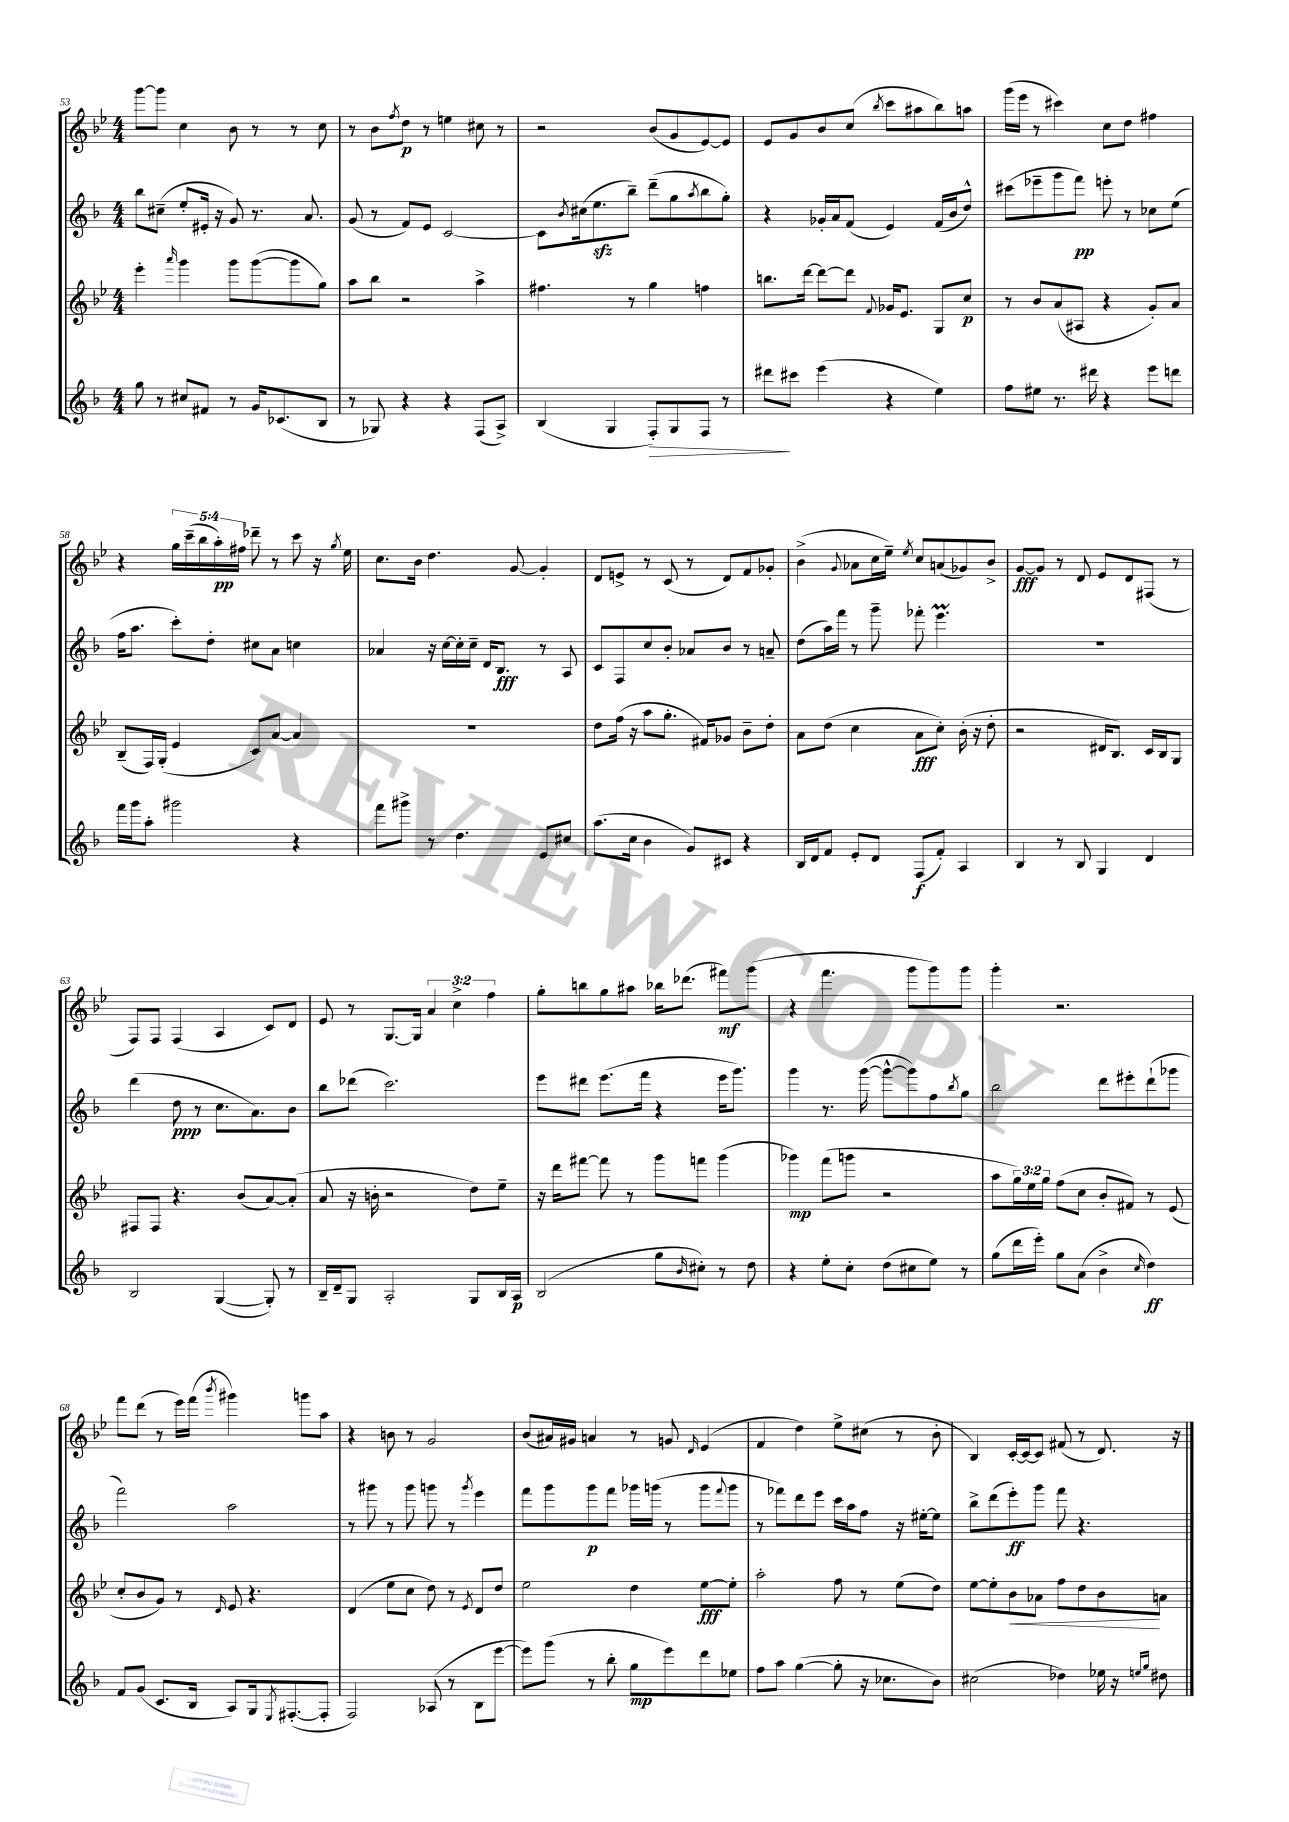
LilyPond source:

<<
\new StaffGroup <<
\new Staff = "s0" {
    \clef treble \key bes \major \numericTimeSignature \time 4/4 \override Staff.TupletNumber.text = #tuplet-number::calc-fraction-text
    g'''8~ g'''8 c''4 bes'8 r8 r8 c''8 |
    r8 bes'8 \acciaccatura { f''8 } d''8\p r8 e''4 cis''8 r8 |
    r2 bes'8( g'8 ees'8~) ees'8 |
    ees'8 g'8 bes'8 c''8( \acciaccatura { bes''8 } c'''8 ais''8 bes''8) a''8 |
    g'''16( ees'''16 r8 cis'''4) c''8 d''8 fis''4 |
    r4 \tuplet 5/4 { g''16 c'''16--( bes''16 a''16-.\pp) fis''16 } des'''8-- r8 c'''8 r16 \acciaccatura { g''8 } ees''16 |
    c''8. bes'16 d''4. g'8~ g'4-. |
    d'8 e'8-> r8 c'8( r8 d'8) f'8 ges'8-. |
    bes'4->( \appoggiatura { g'8 } aes'8 c''16 ees''16--) \acciaccatura { ees''8 } c''8 a'8( ges'8) bes'8-> |
    g'8~\fff g'8 r8 d'8 ees'8 d'8 fis8( r8 |
    f8) f8 f4( a4 c'8) d'8 |
    ees'8 r8 g8.~ g16 \tuplet 3/2 { a'4 c''4-> f''4 } |
    g''8-. b''8 g''8 ais''8 bes''16 des'''8.( fis'''8\mf) g'''8( |
    r4 f'''4. g'''8 g'''8) g'''8 |
    g'''4-. r2. |
    f'''8 d'''8( r8 ees'''16) f'''16( \acciaccatura { bes'''8 } gis'''4) g'''8 a''8 |
    r4 b'8 r8 g'2 |
    bes'8( ais'16) gis'16 a'4 r8 g'8 \grace { d'16 } ees'4( |
    f'4 d''4) ees''8-> cis''8( r8 bes'8-. |
    bes4) c'16~-. c'16~ c'8 fis'8( r8 d'8.) r16 \bar "|." |
}
\new Staff = "s1" {
    \clef treble \key f \major \numericTimeSignature \time 4/4
    bes''8 cis''8--( e''8-. eis'16-. r16 g'8) r8. a'8. |
    g'8( r8 f'8) e'8 c'2~ |
    c'8 \acciaccatura { bes'8 } cis''16( e''8.\sfz bes''8--) d'''8--( g''8 \acciaccatura { a''8 } bes''8 g''8-.) |
    r4 ges'16-. a'16 f'8( e'4) f'16( bes'16 d''8-^) |
    cis'''8( ees'''8-- g'''8 f'''8\pp) e'''8-. r8 ces''8 e''8( |
    f''16 a''8. c'''8-.) d''8-. cis''8 a'8 c''4 |
    aes'4 r16 c''16~ c''16-. c''16-- d'16 bes8.\fff r8 a8 |
    c'8 f8 c''8 bes'8-. aes'8 bes'8 r8 a'8-- |
    d''8( a''16) f'''16 r8 g'''8-- fes'''8-. e'''4.\prall |
    R1 |
    d'''4( d''8\ppp r8 c''8. a'8.) bes'8 |
    bes''8 des'''8( c'''2.) |
    e'''8 dis'''8 e'''8.( f'''16 r4 e'''16 g'''8.) |
    g'''4 r8. g'''16~( g'''8~-^ g'''8) f''8 \acciaccatura { bes''8 } g''8 |
    bes''2 d'''8 eis'''8-. d'''8-!( ges'''8 |
    f'''2) a''2 |
    r8 gis'''8 r8 gis'''8 g'''8 r8 \acciaccatura { g'''8 } e'''4 |
    f'''8 g'''8 g'''8\p f'''8 ges'''16 g'''16( r8 g'''8 \appoggiatura { f'''8 } g'''8 |
    r8 fes'''8) d'''8 e'''8 c'''16 a''16 f''8 r16 eis''16~-. eis''8 |
    bes''8-> d'''8( e'''8-.\ff) g'''8 f'''8 r4. \bar "|." |
}
\new Staff = "s2" {
    \clef treble \key bes \major \numericTimeSignature \time 4/4 \override Staff.TupletNumber.text = #tuplet-number::calc-fraction-text
    ees'''4-. \grace { a'''16 } g'''4 g'''8 g'''8~( g'''8 g''8) |
    a''8 bes''8 r2 a''4-> |
    fis''4. r8 g''4 f''4 |
    b''8. d'''16~ d'''8~ d'''8 \appoggiatura { f'8 } ges'16 ees'8. g8 c''8\p |
    r8 bes'8 a'8( ais8 r4 g'8-.) a'8 |
    bes8--( f16) g16-.( ees'4 c'8) a'8~ a'4 |
    R1 |
    d''8 f''16( r16 a''8 g''8.-. fis'16) ges'8 bes'8-- d''8-. |
    a'8 d''8( c''4 a'8\fff c''8-.) bes'16-.( r16 d''8-. |
    r2 dis'16 bes8.) c'16 bes16 g8 |
    fis8 fis8 r4. bes'8( a'8~) a'8-.( |
    a'8 r16 b'16-. r2 d''8) ees''8-- |
    r16 d'''16 fis'''8~ fis'''8 r8 g'''8 f'''8 g'''4( |
    ges'''4\mp) f'''8( g'''8 r2 |
    a''8 \tuplet 3/2 { g''16) ees''16 g''16 } f''8( c''8 bes'8-. fis'8) r8 ees'8( |
    c''8-. bes'8 g'8) r8 \grace { d'16 } ees'8 r4. |
    d'4( ees''8 c''8 d''8) r8 \acciaccatura { ees'8 } d'8 d''8 |
    ees''2 d''4 ees''8~\fff ees''8-. |
    a''2-. f''8 r8 ees''8( d''8) |
    ees''8~ ees''8-. bes'8\< aes'8 f''8 d''8 bes'8\! a'8 \bar "|." |
}
\new Staff = "s3" {
    \clef treble \key f \major \numericTimeSignature \time 4/4
    g''8 r8 cis''8 fis'8 r8 g'16 ces'8.( bes8 |
    r8 ges8) r4 r4 f8( a8->) |
    bes4( g4 f8-.\>) g8 f8 r8 |
    dis'''8\! cis'''8 e'''4( r4 e''4) |
    f''8 eis''8 r8. dis'''16 r4 e'''8 d'''8 |
    f'''16 g'''16 a''8-. gis'''2 r4 |
    f'''8 gis'''8-> r8 d''4. e'8 cis''8 |
    a''8.( c''16 bes'4 g'8) cis'8 r4 |
    bes16 d'16 f'8 e'8-. d'8 f8\f( f'8-.) a4 |
    bes4 r8 bes8 g4 d'4 |
    bes2 g4~( g8-.) r8 |
    bes16-- d'16-- g8 a2-. g8 bes16 a16\p |
    bes2( g''8 \grace { bes'16 } cis''8-.) r8 d''8 |
    r4 e''8-. c''8-. d''8( cis''8 e''8) r8 |
    g''8( d'''16 e'''16-.) g''8 a'8( bes'4-> \grace { c''16 } d''4\ff) |
    f'8 g'8( c'8. bes16 a8) g16 \acciaccatura { e8 } fis8.~-.( fis8-. |
    f2) aes8( r8 bes8 e'''8~ |
    e'''8) g'''8( r8 bes''8-. g''8\mp e'''8) d'''8 ees''8 |
    f''8 a''8 g''4~( g''8-. r16 ces''8. bes'8) |
    cis''2( des''4) ees''16 r16 \grace { e''16 g''16 } dis''8 \bar "|." |
}
>>
>>
\layout { \context { \Score currentBarNumber = #53 } }
